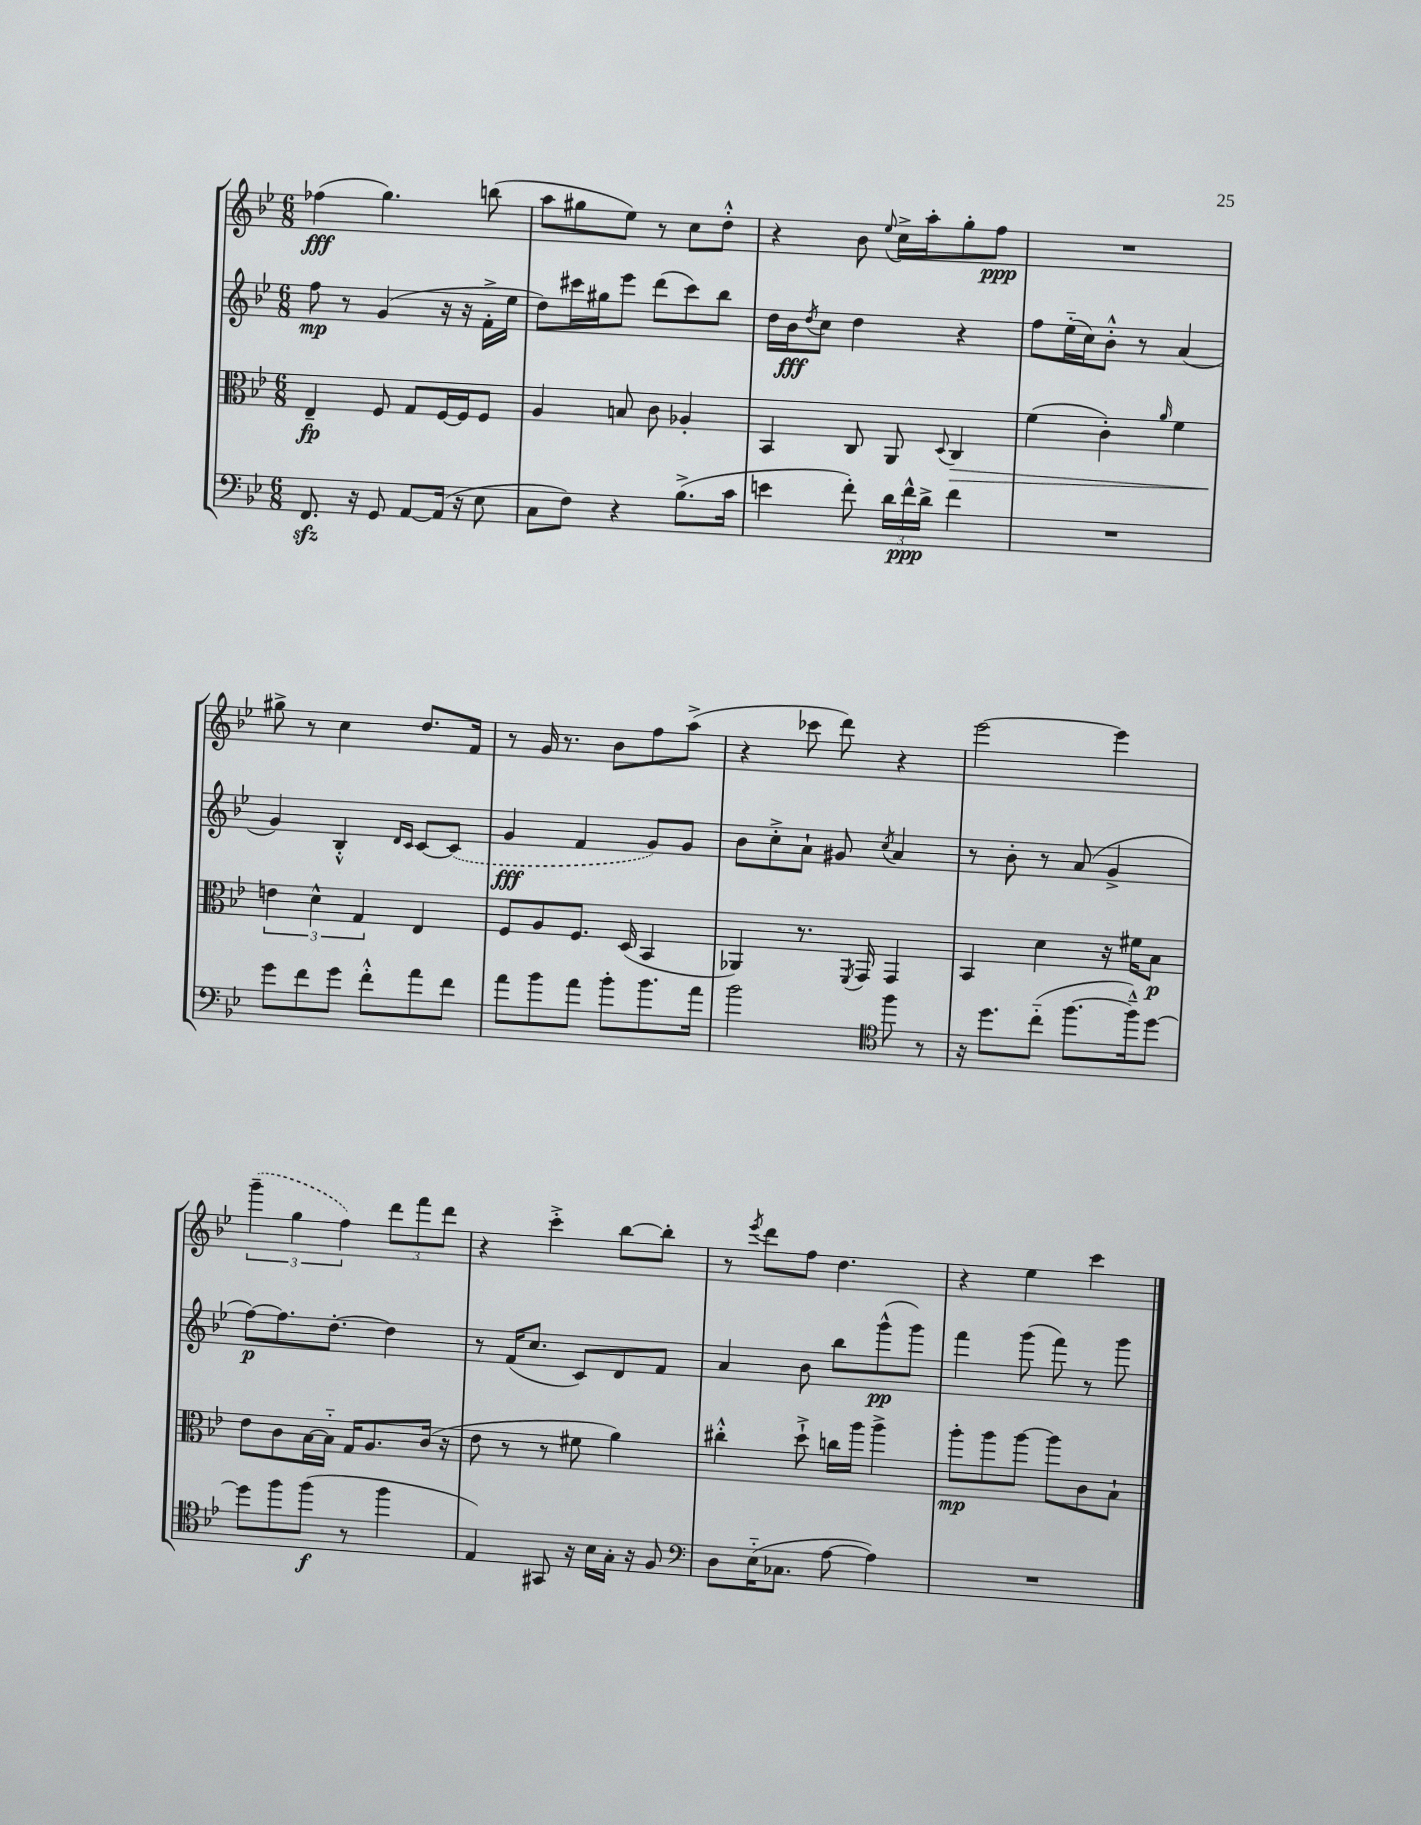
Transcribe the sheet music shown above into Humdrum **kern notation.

**kern	**dynam	**kern	**dynam	**kern	**dynam	**kern	**dynam
*part4	*part4	*part3	*part3	*part2	*part2	*part1	*part1
*staff4	*staff4	*staff3	*staff3	*staff2	*staff2	*staff1	*staff1
*clefF4	*	*clefC3	*	*clefG2	*	*clefG2	*
*k[b-e-]	*	*k[b-e-]	*	*k[b-e-]	*	*k[b-e-]	*
*M6/8	*	*M6/8	*	*M6/8	*	*M6/8	*
=1	=1	=1	=1	=1	=1	=1	=1
8.FFzz/	.	4E-~/	fp	8ff\	mp	(4ff-X\	fff
.	.	.	.	8r	.	.	.
16r	.	.	.	.	.	.	.
8GG/	.	8F/	.	(4g/	.	4.gg\)	.
[8AA/L	.	8G/L	.	.	.	.	.
(16AA/Jk]	.	[16F/L	.	16r	.	.	.
16r	.	16F/J]	.	16r	.	.	.
8E-\	.	8F/J	.	16f'^\LL	.	(8bbn\	.
.	.	.	.	16ee-\JJ	.	.	.
=2	=2	=2	=2	=2	=2	=2	=2
8C\L	.	4A/	.	8dd\L)	.	8aa\L	.
8F\J)	.	.	.	16ccc#X\L	.	8gg#X\	.
.	.	.	.	16gg#X\J	.	.	.
4r	.	8Bn/	.	8eee-\J	.	8ee-\J)	.
.	.	8c\	.	(8ddd\L	.	8r	.
(8.B-^\L	.	4A-X'/	.	8ccc#\)	.	8cc\L	.
.	.	.	.	8bb-\J	.	8dd'^^\J	.
16c\Jk	.	.	.	.	.	.	.
=3	=3	=3	=3	=3	=3	=3	=3
4en\	.	4BB-/	.	16dd\LL	.	4r	.
.	.	.	.	16b-\J	fff	.	.
.	.	.	.	8qdd/	.	.	.
.	.	.	.	8cc\J	.	.	.
8f'\)	.	8C/	.	4dd\	.	8b-\	.
.	.	.	.	.	.	8qqee-/	.
24d\LL	.	8AA/	.	.	.	16cc^\LL	.
24f^^\	ppp	.	.	.	.	.	.
.	.	.	.	.	.	16aa'\J	.
24d^\JJ	.	.	.	.	.	.	.
.	.	8qqD/	.	.	.	.	.
!	!	!	!LO:HP:b	!	!	!	!
4f\	.	4C/	>	4r	.	8gg'\	.
.	.	.	.	.	.	8ff\J	ppp
=4	=4	=4	=4	=4	=4	=4	=4
2.r	.	(4f\	.	8ff\L	.	2.r	.
.	.	.	.	(16ee-\L	.	.	.
.	.	.	.	16cc\J)	.	.	.
.	.	4c'\)	.	8b-'^^\J	.	.	.
.	.	.	.	8r	.	.	.
.	.	16qqa/	.	.	.	.	.
.	.	4f\	.	(4a/	.	.	.
!!LO:LB:g=z
=5	=5	=5	=5	=5	=5	=5	=5
8g\L	.	6en\	.	4g/)	.	8gg#X^\	.
8f\	.	.	.	.	.	8r	.
.	.	6d^^\	]	.	.	.	.
8g\J	.	.	.	4B-'^^/	.	4cc\	.
.	.	6G/	.	.	.	.	.
8f'^^\L	.	.	.	.	.	.	.
.	.	.	.	16qqd/LL	.	.	.
.	.	.	.	16qqc/JJ	.	.	.
8a\	.	4E-/	.	[8c/L	.	8.dd/L	.
8f\J	.	.	.	(8c/J]	.	.	.
.	.	.	.	.	.	16f/Jk	.
=6	=6	=6	=6	=6	=6	=6	=6
8a\L	.	8F/L	.	4g/	fff	8r	.
8b-\	.	8A/	.	.	.	16g/	.
.	.	.	.	.	.	8.r	.
8a\J	.	8.F/J	.	4f/	.	.	.
8b-'\L	.	.	.	.	.	8b-\L	.
.	.	(16D/	.	.	.	.	.
8.b-\	.	4BB-/	.	8g/L)	.	8ff\	.
.	.	.	.	8g/J	.	(8aa^\J	.
16a\Jk	.	.	.	.	.	.	.
=7	=7	=7	=7	=7	=7	=7	=7
2b-\	.	4AA-X/)	.	8b-\L	.	4r	.
.	.	.	.	8cc'^\	.	.	.
.	.	8.r	.	8a`\J	.	8ccc-X\	.
.	.	.	.	8g#X/	.	8ddd\)	.
.	.	8qFF/	.	.	.	.	.
.	.	16GG/	.	.	.	.	.
*clefC4	*	*	*	*	*	*	*
.	.	.	.	8qcc/	.	.	.
8ff\	.	4GG/	.	4a/	.	4r	.
8r	.	.	.	.	.	.	.
=8	=8	=8	=8	=8	=8	=8	=8
16r	.	4BB-/	.	8r	.	[2eee-\	.
8.dd\L	.	.	.	.	.	.	.
.	.	.	.	8b-'\	.	.	.
(8cc\J	.	4d\	.	8r	.	.	.
[8.ff\L	.	.	.	(8a/	.	.	.
.	.	16r	.	4g^/	.	4eee-\]	.
16ff~^^\k])	.	16f#X\KL	.	.	.	.	.
[8dd\J	.	8B-\J	p	.	.	.	.
!!LO:LB:g=z
=9	=9	=9	=9	=9	=9	=9	=9
8dd\L]	.	8e-\L	.	[8ff\L)	p	(6ggg~\	.
8ff\	.	8c\	.	8.ff\]	.	.	.
.	.	.	.	.	.	6gg\	.
(8ff\J	f	[16B-\L	.	.	.	.	.
.	.	16B-\JJ]	.	[8.dd'\J	.	.	.
.	.	.	.	.	.	6ff\)	.
8r	.	16G/KL	.	.	.	.	.
.	.	8.A/	.	.	.	.	.
4ff\	.	.	.	4dd\]	.	12ddd\L	.
.	.	.	.	.	.	12fff\	.
.	.	(16c/Jk	.	.	.	.	.
.	.	.	.	.	.	12ddd\J	.
.	.	16r	.	.	.	.	.
=10	=10	=10	=10	=10	=10	=10	=10
4E-/)	.	8e-\	.	8r	.	4r	.
.	.	8r	.	(16f/KL	.	.	.
.	.	.	.	8.cc/J	.	.	.
8GG#X/	.	8r	.	.	.	4ccc'^\	.
16r	.	8f#X\	.	8c/L)	.	.	.
16B-\LL	.	.	.	.	.	.	.
16G'\JJ	.	4a\)	.	8d/	.	[8bb-\L	.
16r	.	.	.	.	.	.	.
8F/	.	.	.	8f/J	.	8bb-'\J]	.
=11	=11	=11	=11	=11	=11	=11	=11
*clefF4	*	*	*	*	*	*	*
8D\L	.	4cc#X'^^\	.	4a/	.	8r	.
.	.	.	.	.	.	8qeee-/	.
(16E-\K	.	.	.	.	.	8ddd\L	.
8.C-X\J	.	.	.	.	.	.	.
.	.	8dd`^\	.	8b-\	.	8ff\J	.
[8A\	.	16ccn\LL	.	8bb-\L	.	4.dd\	.
.	.	16aa\JJ	.	.	.	.	.
4A\])	.	4aa^\	.	(8ggg^^\	pp	.	.
.	.	.	.	8ggg\J)	.	.	.
=12	=12	=12	=12	=12	=12	=12	=12
2.r	.	8aa'\L	mp	4fff\	.	4r	.
.	.	8aa\	.	.	.	.	.
.	.	[8aa\J	.	(8ggg\	.	4ee-\	.
.	.	8aa\L]	.	8fff\)	.	.	.
.	.	8c\	.	8r	.	4ccc\	.
.	.	8B-`\J	.	8ggg\	.	.	.
==	==	==	==	==	==	==	==
*-	*-	*-	*-	*-	*-	*-	*-
